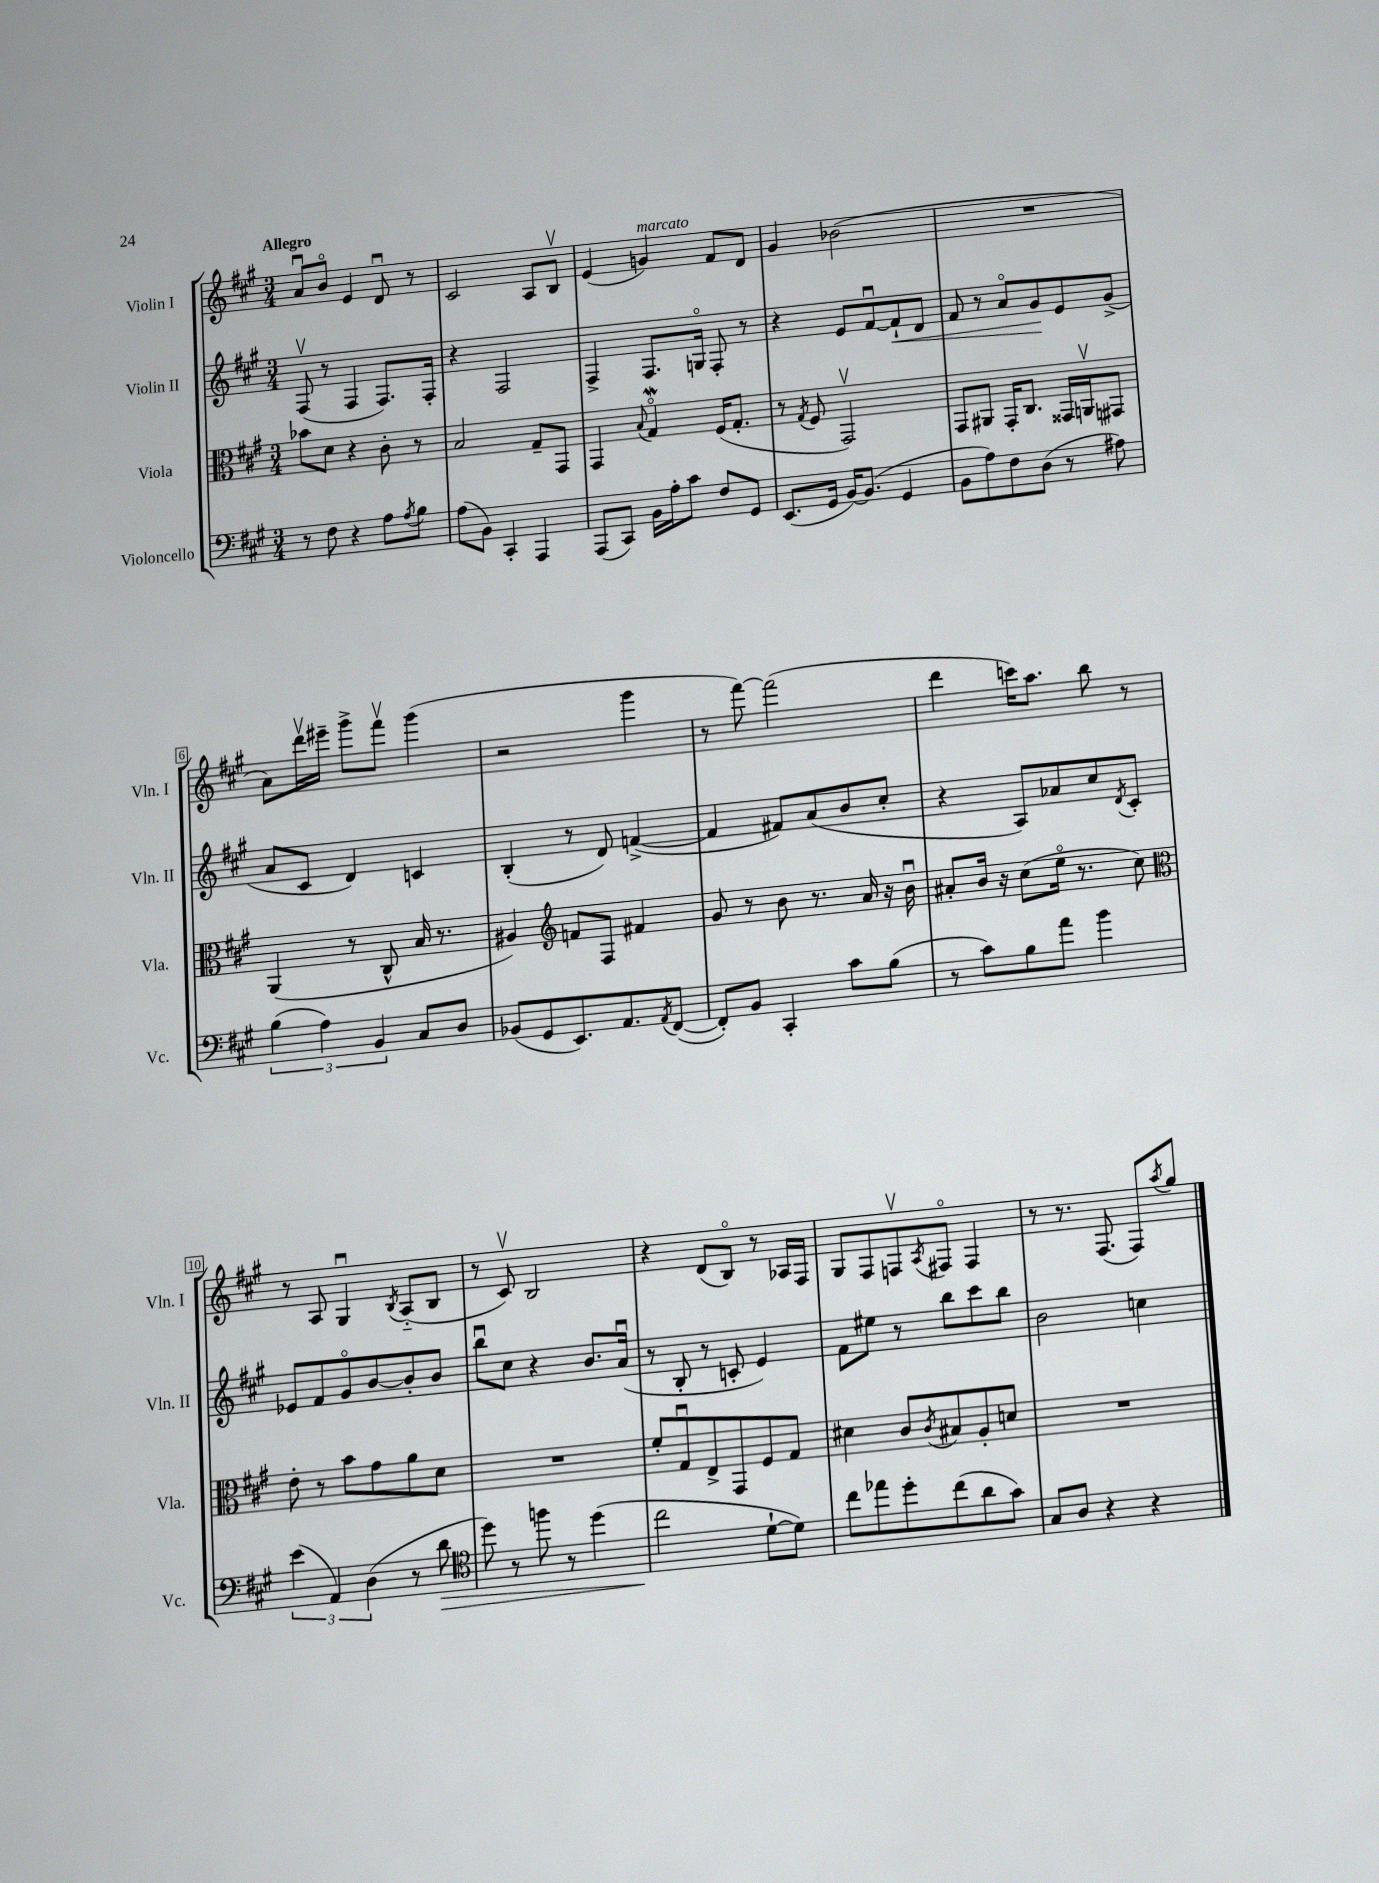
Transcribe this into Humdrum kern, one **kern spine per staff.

**kern	**kern	**kern	**kern
*staff4	*staff3	*staff2	*staff1
*clefF4	*clefC3	*clefG2	*clefG2
*k[f#c#g#]	*k[f#c#g#]	*k[f#c#g#]	*k[f#c#g#]
*M3/4	*M3/4	*M3/4	*M3/4
8r	8b-	(8F#v	8au
8F#	8d	8r	8bo
4r	4r	4F#	4e
8A	8c#'	8.F#)	8du
8qA	.	.	.
8B	8r	.	8r
.	.	16F#'	.
=	=	=	=
(8A	2B	4r	2c#
8BB)	.	.	.
4CC#'	.	2F#	.
4AAA	8G#~	.	8A
.	8GG#	.	8Bv
=	=	=	=
(8AAA	4GG#	4F#^	(4e
8CC#)	.	.	.
.	8qqB	.	.
16BB	4G#o	8.F#	4g)
16A'	.	.	.
8c#	.	.	.
.	.	16Go	.
8F#	(16F#	8F#'	8f#
.	8.G#'	.	.
8GG#	.	8r	8d
=	=	=	=
(8.EE	8r	4r	4g#
.	8qG#	.	.
.	8F#	.	.
16GG#	.	.	.
[16BB)	2GG#v)	8e	(2b-
(8.BB]	.	.	.
.	.	[8f#u	.
4GG#	.	8f#`]	.
.	.	8d	.
=	=	=	=
8BB	8GG#	8f#	2.r
8A)	8AA#	8r	.
8F#	16GG#'	8ao	.
.	8.C#	.	.
(8D	.	8g#	.
8r	16GG##	8e	.
.	16AAv	.	.
8A#)	8GG#	(8g#^	.
=	=	=	=
(6B	(4AA	8a	8a)
.	.	8c#	16dddv
6A)	.	.	.
.	.	.	16eee#~
.	8r	4d)	8ggg#^
6BB	.	.	.
.	8C#^^	.	8fff#v
8C#	16B	4c	(4ggg#
.	8.r	.	.
8D	.	.	.
=	=	=	=
(8BB-	4A#)	(4B'	2r
8GG#	.	.	.
*	*clefG2	*	*
8.EE)	8f	8r	.
.	8F#	8d)	.
8.AA	.	.	.
.	4f#	([4f^	4ggg#
8qAA	.	.	.
([8FF#	.	.	.
=	=	=	=
8FF#'])	8g#	4f]	8r
8BB	8r	.	[8fff#)
4CC#'	8b	8f#)	(2fff#]
.	8.r	(8a	.
8c#	.	8b	.
.	16a	.	.
(8B	16r	8cc#'	.
.	16bu	.	.
=	=	=	=
8r	8a#'	4r	4ddd
8c#)	16b	.	.
.	16r	.	.
8B	(8cc#	8A)	16ccc)
.	.	.	8.aa
8a	16eeo	8a-	.
.	8.r	.	.
4b	.	8cc#	8bb
.	.	8qd	.
.	8cc#)	8c#'	8r
=	=	=	=
*	*clefC3	*	*
(6e	8e'	8e-	8r
.	8r	8f#	8A
6AA)	.	.	.
.	8b	8g#o	4G#u
(6D	.	.	.
.	8g#	[8b	.
.	.	.	8qB
8r	8a	8b']	(8A'~
8d	8d	8b	8B
=	=	=	=
*clefC4	*	*	*
8dd)	2.r	8bbu	8r
8r	.	8cc#	8c#v)
8ff	.	4r	2B
8r	.	.	.
(4dd	.	8.b	.
.	.	(16au	.
=	=	=	=
2cc#	8f#'	8r	4r
.	8G#u	8B'	.
.	8E^	8r	(8d
.	8GG#	8c'	8Bo)
[8d`	8F#	4e)	8r
8d])	8G#	.	16A-
.	.	.	16F#
=	=	=	=
8cc#	4d#	8f#	8G#
8ee-	.	8ee#	8F#
8dd'	8c#	8r	8Fv
.	8qc#	.	8qA
(8cc#	8B#	8bb	8F#o
8a	8A'	8ccc#	4F#
8g#)	8d	8bb	.
=	=	=	=
8G#	2.r	2b	8r
8A	.	.	8.r
4r	.	.	.
.	.	.	(8.F#
4r	.	4cc	8F#)
.	.	.	8qaa
.	.	.	8gg#
==	==	==	==
*-	*-	*-	*-
